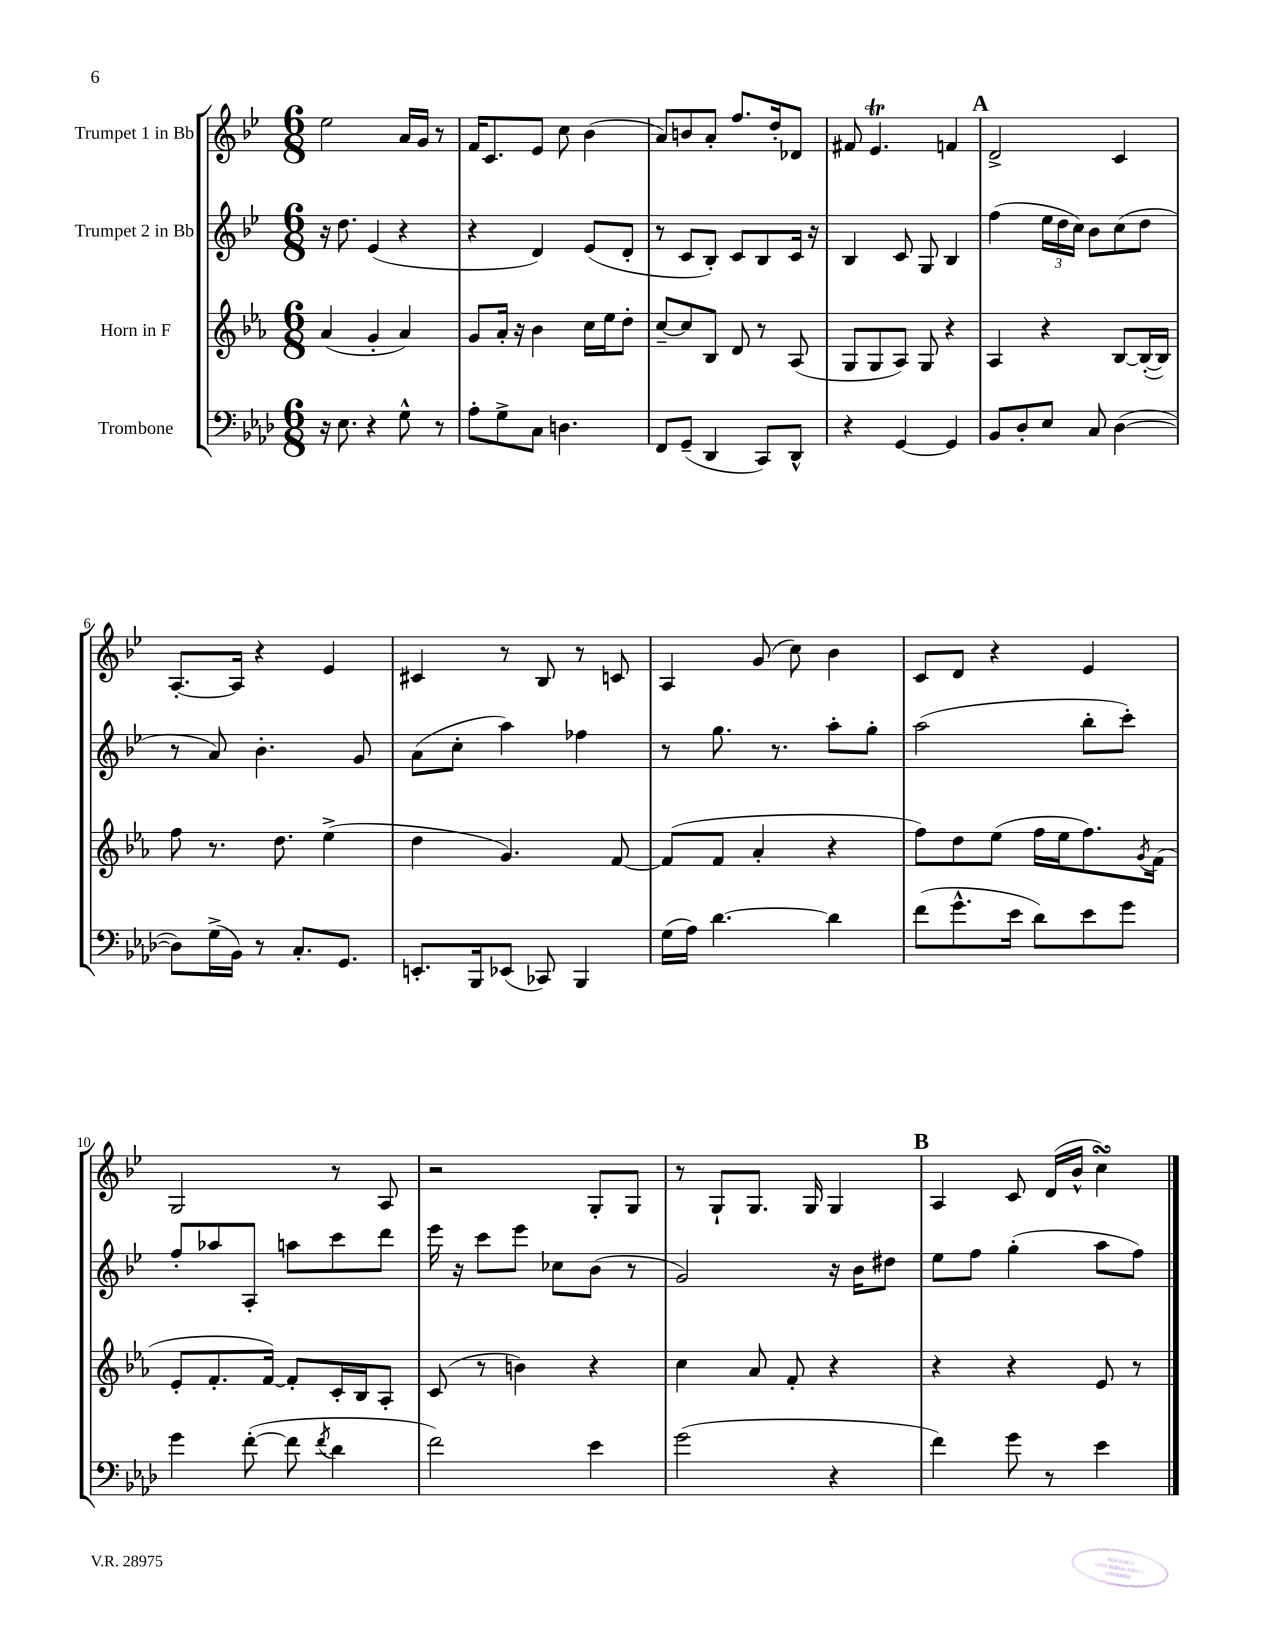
<<
\new StaffGroup <<
\new Staff = "s0" \with { instrumentName = "Trumpet 1 in Bb" } {
    \clef treble \key bes \major \numericTimeSignature \time 6/8
    ees''2 a'16 g'16 r8 |
    f'16 c'8. ees'8 c''8 bes'4( |
    a'8) b'8 a'8-. f''8. d''16-. des'8 |
    fis'8 ees'4.\trill f'4 |
    \mark \markup { \bold "A" } d'2-> c'4 |
    a8.~-. a16 r4 ees'4 |
    cis'4 r8 bes8 r8 c'8 |
    a4 g'8( c''8) bes'4 |
    c'8 d'8 r4 ees'4 |
    g2 r8 a8 |
    r2 g8-. g8 |
    r8 g8-! g8. g16 g4 |
    \mark \markup { \bold "B" } a4 c'8 d'16( bes'16-^ c''4\turn) \bar "|." |
}
\new Staff = "s1" \with { instrumentName = "Trumpet 2 in Bb" } {
    \clef treble \key bes \major \numericTimeSignature \time 6/8
    r16 d''8. ees'4( r4 |
    r4 d'4) ees'8( d'8-. |
    r8 c'8 bes8-.) c'8 bes8 c'16 r16 |
    bes4 c'8 g8 bes4 |
    \mark \markup { \bold "A" } f''4( \tuplet 3/2 { ees''16 d''16 c''16) } bes'8 c''8( d''8 |
    r8 a'8) bes'4.-. g'8 |
    a'8( c''8-. a''4) fes''4 |
    r8 g''8. r8. a''8-. g''8-. |
    a''2( bes''8-. c'''8-.) |
    f''8-. aes''8 a8-. a''8 c'''8 d'''8 |
    ees'''16 r16 c'''8 ees'''8 ces''8 bes'8( r8 |
    g'2) r16 bes'16 dis''8 |
    \mark \markup { \bold "B" } ees''8 f''8 g''4-.( a''8 f''8) \bar "|." |
}
\new Staff = "s2" \with { instrumentName = "Horn in F" } {
    \clef treble \key ees \major \numericTimeSignature \time 6/8
    aes'4( g'4-. aes'4) |
    g'8 aes'16-. r16 bes'4 c''16 ees''16 d''8-. |
    c''8~-- c''8 bes8 d'8 r8 aes8( |
    g8 g8 aes8) g8 r4 |
    \mark \markup { \bold "A" } aes4 r4 bes8~ bes16~-.( bes16) |
    f''8 r8. d''8. ees''4->( |
    d''4 g'4.) f'8~ |
    f'8( f'8 aes'4-. r4 |
    f''8) d''8 ees''8( f''16 ees''16 f''8.) \acciaccatura { g'8 } f'16( |
    ees'8-. f'8.-. f'16~) f'8-. c'16-. bes16 aes8-. |
    c'8( r8 b'4) r4 |
    c''4 aes'8 f'8-. r4 |
    \mark \markup { \bold "B" } r4 r4 ees'8 r8 \bar "|." |
}
\new Staff = "s3" \with { instrumentName = "Trombone" } {
    \clef bass \key aes \major \numericTimeSignature \time 6/8
    r16 ees8. r4 g8-^ r8 |
    aes8-. g8-> c8 d4. |
    f,8 g,8--( des,4 c,8) des,8-^ |
    r4 g,4~ g,4 |
    \mark \markup { \bold "A" } bes,8 des8-. ees8 c8 des4~( |
    des8) g16->( bes,16) r8 c8.-. g,8. |
    e,8.-. bes,,16 ees,8( ces,8) bes,,4 |
    g16( aes16) des'4.~ des'4 |
    f'8( g'8.-^ ees'16 des'8) ees'8 g'8 |
    g'4 f'8~-.( f'8 \acciaccatura { f'8 } des'4 |
    f'2) ees'4 |
    g'2( r4 |
    \mark \markup { \bold "B" } f'4) g'8 r8 ees'4 \bar "|." |
}
>>
>>
